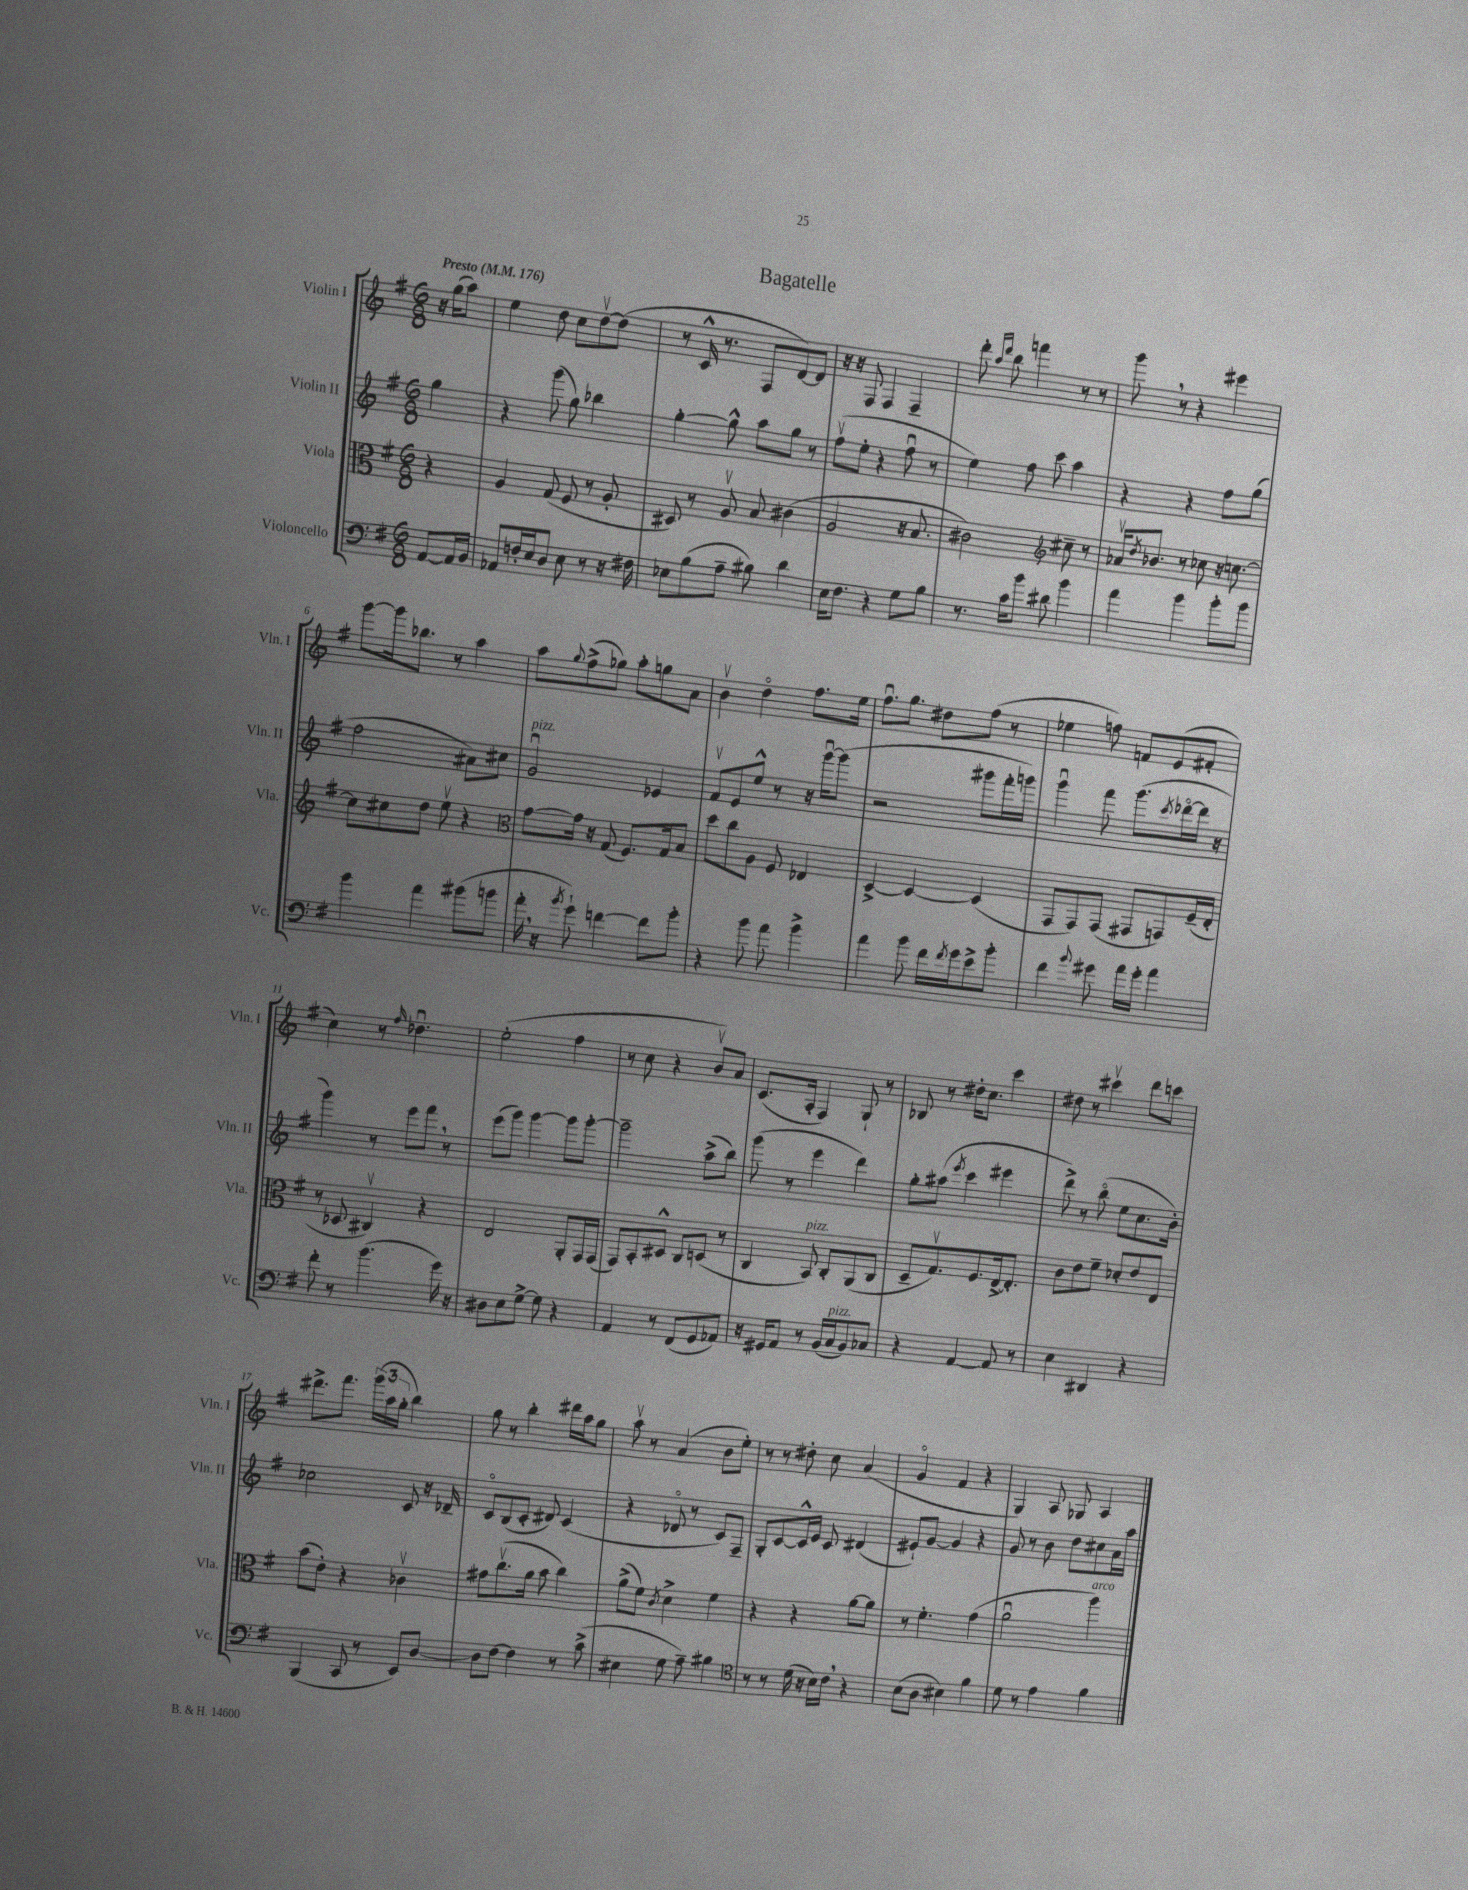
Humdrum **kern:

**kern	**kern	**kern	**kern
*staff4	*staff3	*staff2	*staff1
*clefF4	*clefC3	*clefG2	*clefG2
*k[f#]	*k[f#]	*k[f#]	*k[f#]
*M6/8	*M6/8	*M6/8	*M6/8
*MM176	*MM176	*MM176	*MM176
[8AA/L	4r	4gg\	16r
.	.	.	(16gg\LK
16AA/]L	.	.	8aa\J)
16BB/JJ	.	.	.
=	=	=	=
8AA-/L	4A/	4r	4ee\
16F'/L	.	.	.
16E/J	.	.	.
8D/J	(8G/	(8ggg\	8dd\
8E\	8F#/	8gg\)	8cc\L
8r	8r	4bb-\	[8ddv\
16r	8A'/	.	(8dd\]J
16F#\	.	.	.
=	=	=	=
8E-\L	8D#/)	[4gg'\	8r
(8B\	8r	.	16c^^/
.	.	.	8.r
8A~\J	8Av/	8gg^^\]	.
8B#\)	8B/	8aa\L	8F#/L
4d\	(4c#\	8gg\J	[8d/)
.	.	8r	8d/]J
=	=	=	=
16E\LK	2A/	(8ff#v\L	16r
8.F#\J	.	.	16r
.	.	8ee'\J	8F#/
4r	.	4r	4F#/
8G\L	16r	8ff#u\	4F#~/
.	8.B/	.	.
8B\J	.	8r	.
=	=	=	=
8.r	2c#\)	4ee\)	8ddd'\
.	.	.	16qqaa/LL
.	.	.	16qqddd/JJ
.	.	.	8bb\
16c\LK	.	.	.
8b\J	.	8ff#\	4fff\
8d#\	.	8ccc\	.
*	*clefG2	*	*
4b\	8cc#~\	4aa\	8r
.	8r	.	8r
=	=	=	=
4a\	16a-v/LK	4r	8ggg\
.	8qdd/	.	.
.	8.b-/J	.	.
.	.	.	8r
4b\	8r	4r	4r
.	8cc-\	.	.
8b'\L	16r	8ff#\L	4eee#\
.	[8.cc\	.	.
8b\J	.	(8gg\J	.
=	=	=	=
4b\	8cc\]L	2ff#\	[8ggg\L
.	8cc#\	.	16ggg\]k
.	.	.	8.bb-\J
4a\	8dd\J	.	.
.	8eev\	.	8r
(8b#\L	4r	8a#\L)	4aa\
8b\J	.	8cc#\J	.
=	=	=	=
*	*clefC3	*	*
16a'\	[8g\L	2gu/	8aa\L
16r	.	.	.
8qb/	.	.	8qqgg/
8g`\)	16g\]Jk	.	(8ff#^\
.	16r	.	.
[4f\	(8G/	.	8gg-\J)
.	8.F#/L)	.	8aa'\L
8f\]L	.	4e-/	8gg\
.	16G/k	.	.
8b'\J	8B/J	.	8a\J
=	=	=	=
4r	8dd\L	8f#v/L	4bv\
.	8cc\	8e/	.
8b\	8A\J	8ee^^/J	4ddo\
8a\	8F#/	8r	.
4b^\	4E-/	16r	8.ff#\L
.	.	[16gggu\LK	.
.	.	(8ggg\]J	.
.	.	.	16ee\Jk
=	=	=	=
4a\	[4D^/	2r	8.ff#u\L
.	.	.	8.gg\J
8b\	4D/_	.	.
16f#\LL	.	.	8dd#\L
8qf#/	.	.	.
16g\J	.	.	.
8e^\	(4D/]	8ggg#\L	(8ff#\J
8b'\J	.	16fff#'\L	8r
.	.	16ggg\JJ)	.
=	=	=	=
4f#\	8GG/L	4gggu\	4ee-\
.	8GG/)	.	.
8qqb/	.	.	.
8g#\	(8GG/J	8fff#\	8ff\)
16a\LL	8GG#/L	(8.ggg\L	8f/L
16g#'\JJ	.	.	.
4a\	8GG/)	.	(8e/
.	.	8qccc/	.
.	.	[16ddd-o\L	.
.	(16F#~/L	16ddd-\]JJ	8f#'/J
.	16E'/JJ	16r	.
=	=	=	=
8f#'\	8r	4ggg\)	4cc\)
8r	8D-/	.	.
(4.b\	4C#v/)	8r	8r
.	.	.	16qqff#/
.	.	8eee\L	4.dd-u\
.	4r	8fff#\J	.
16g\)	.	8r	.
16r	.	.	.
=	=	=	=
8D#\L	2E/	(8eee\L	(2ee'\
8E\	.	8ggg\J)	.
[8G^\J	.	[4ggg\	.
8G\]	.	.	.
4r	8AA'/L	8ggg\]L	4ff#\
.	16GG/L	[8ggg'\J	.
.	(16GG/JJ	.	.
=	=	=	=
4AA/	8GG/L)	2ggg~\]	8r
.	8BB'/	.	8cc\
8r	8D#^^/J	.	4r
(8FF#/L	8C/L	.	.
8GG/	(8D/J	(8aa^\L	8bv/L)
8AA-/J)	8r	8bb\J)	8a/J
=	=	=	=
16r	4C/	(8ggg\	(8.c/L
16GG#/LK	.	.	.
8AA/J	.	8r	.
.	.	.	16A'/Jk
8r	8BB/)	4eee\	4F#/)
(16BB/LL	8C'/L	.	.
16C/J	.	.	.
8BB/)	(8AA/	4ddd\)	8G`/
8C-/J	8C/J	.	8r
=	=	=	=
4r	8D~/L	8gg'\L	8B-/
.	8.Gv/)	(8aa#\J	8r
.	.	8qeee/	.
[4AA/	.	4ccc\	16dd#'\LK
.	8.F#/	.	8.cc\J
8AA/]	[16E^/k	4eee#\	4ccc\
.	8.E'/]J	.	.
8r	.	.	.
=	=	=	=
4E\	8c\L	8ddd^\)	8dd#\
.	8e\	8r	8r
4DD#/	8f#~\J	(8bbo\	4ccc#v\
.	8d-'/L	8ee\L	.
4r	8e/	8.cc\	8ddd\L
.	8E/J	.	8ccc\J
.	.	16b'\Jk)	.
=	=	=	=
(4BBB/	(8b\L	2cc-\	8.ddd#^\L
.	8e'\J)	.	.
.	.	.	8.fff#\J
8CC/	4r	.	.
8r	.	.	(24ggg\LL
.	.	.	24aa\
.	.	.	24gg'\JJ
8EE/L)	4c-v\	8c/	4bb\)
[8D/J	.	16r	.
.	.	16d-~/	.
=	=	=	=
8D\]L	8g#\L	8co/L	8gg\
[8F#\J	(8.ccv\	(8B/	8r
4F#\]	.	8c'/J	4bb'\
.	16a\Jk	.	.
.	8b\	8d#/)	.
8r	4cc\)	(4c/	16ddd#\LL
.	.	.	16aa\J
(8c^\	.	.	8gg\J
=	=	=	=
4E#\	(8a^\L	4r	8aav\
.	8f#\J)	.	8r
.	8qc/	.	.
8G\	4d^\	8d-o/	(4a/
8A~\)	.	8r	.
4B#\	4f#\	8c/L)	8b\L
.	.	8F#~/J	8ee'\J)
=	=	=	=
*clefC4	*	*	*
8r	4r	8G'/L	8r
8r	.	[8c/	8r
(16d\	4r	16c^^/]L	8dd#'\
16r	.	16e/JJ	.
16B\LL)	.	8c/	8cc\
16c\JJ	.	.	.
4r	[8a\L	(4d#/	(4a/
.	8a\]J	.	.
=	=	=	=
(8B\L	8r	8e#`/L)	4go/
8A\J	4.f#'\	[8g/J	.
4B#\)	.	4g/]	4f#/
4f#\	(4g\	4r	4r
=	=	=	=
8d\	2au\	8g/	4G/)
8r	.	8r	.
4e\	.	8b\	8A/
.	.	8dd\L	8G-/
4f#\	4aa\)	8cc#\	4A/
.	.	16a\L	.
.	.	16aa\JJ	.
==	==	==	==
*-	*-	*-	*-
